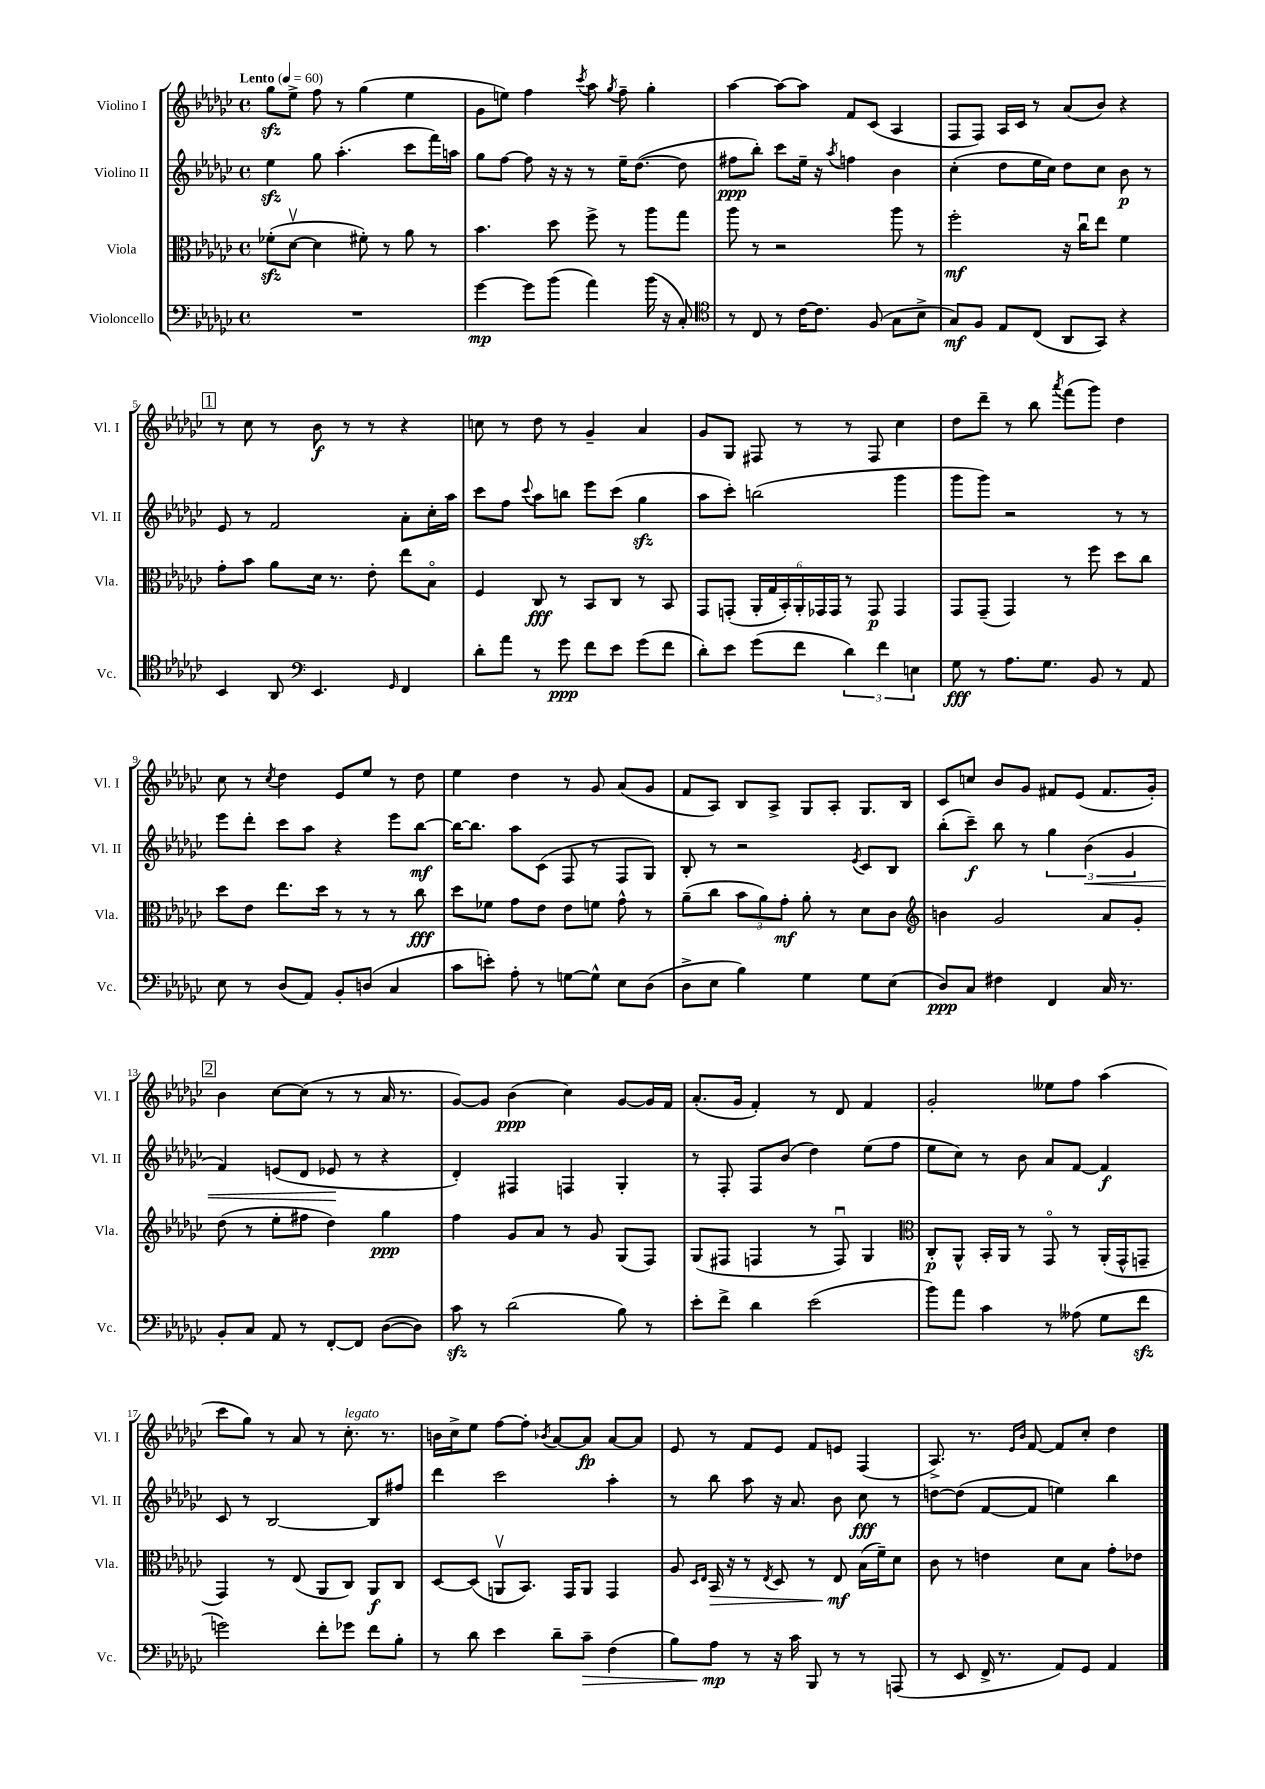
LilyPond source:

<<
\new StaffGroup <<
\new Staff = "s0" \with { instrumentName = "Violino I" shortInstrumentName = "Vl. I" } {
    \clef treble \key ges \major \defaultTimeSignature \time 4/4 \tempo "Lento" 4 = 60
    \autoBeamOff ges''8[\sfz ees''8]-> f''8 r8 ges''4( ees''4 |
    ges'8[ e''8]) f''4 \acciaccatura { ces'''8 } aes''8 \acciaccatura { ges''8 } f''8-- ges''4-. |
    aes''4~ aes''8[~ aes''8] f'8[ ces'8]( aes4 |
    f8[ f8]) aes16[ ces'16] r8 aes'8[( bes'8]) r4 |
    \mark \markup { \box "1" } r8 ces''8 r8 bes'8\f r8 r8 r4 |
    c''8 r8 des''8 r8 ges'4-- aes'4 |
    ges'8[ ges8] fis8 r8 r8 fis8 ces''4 |
    des''8[ des'''8]-- r8 bes''8 \acciaccatura { aes'''8 } f'''8[( ges'''8]) des''4 |
    ces''8 r8 \acciaccatura { ces''8 } des''4 ees'8[ ees''8] r8 des''8 |
    ees''4 des''4 r8 ges'8 aes'8[( ges'8] |
    f'8[ aes8]) bes8[ aes8]-> ges8[ aes8]-. ges8.[ bes16] |
    ces'8[ c''8] bes'8[ ges'8] fis'8[ ees'8]( fis'8.[ ges'16]-.) |
    \mark \markup { \box "2" } bes'4 ces''8[~ ces''8]( r8 r8 aes'16 r8. |
    ges'8[~) ges'8] bes'4\ppp( ces''4) ges'8[~ ges'16 f'16] |
    aes'8.[-.( ges'16] f'4-.) r8 des'8 f'4 |
    ges'2-. eeses''8[ f''8] aes''4( |
    ces'''8[ ges''8]) r8 aes'8 r8 ces''8.-.^\markup { \italic "legato" } r8. |
    b'16[ ces''16-> ees''8] f''8[~ f''8]-. \acciaccatura { bes'8 } aes'8[~ aes'8]\fp aes'8[~ aes'8] |
    ees'8 r8 f'8[ ees'8] f'8[ e'8] f4( |
    aes8.->) r8. \grace { ees'16[ bes'16] } f'8~ f'8[ ces''8]-. des''4 \bar "|." |
}
\new Staff = "s1" \with { instrumentName = "Violino II" shortInstrumentName = "Vl. II" } {
    \clef treble \key ges \major \defaultTimeSignature \time 4/4
    \autoBeamOff ees''4\sfz ges''8 aes''4.-.( ces'''8[ f'''16) a''16] |
    ges''8[ f''8]~ f''8 r16 r16 r8 ees''16[-- des''8.]~( des''8 |
    fis''8[\ppp bes''8]-.) ces'''8[ ees''16]-- r16 \acciaccatura { aes''8 } f''4 bes'4 |
    ces''4-.( des''8[ ees''16 ces''16]) des''8[ ces''8] bes'8\p r8 |
    \mark \markup { \box "1" } ees'8 r8 f'2 aes'8[-. ces''16-. aes''16] |
    ces'''8[ f''8] \appoggiatura { ces'''8 } aes''8[ b''8] ees'''8[ ces'''8]( ges''4\sfz |
    aes''8[ ces'''8]-.) b''2( ges'''4 |
    ges'''8[ ges'''8]) r2 r8 r8 |
    ees'''8[ des'''8]-. ces'''8[ aes''8] r4 ees'''8[ bes''8]~\mf |
    bes''16[~ bes''8.] aes''8[ ces'8]( f8 r8 f8[ ges8]) |
    bes8-. r8 r2 \acciaccatura { ees'8 } ces'8[ bes8] |
    bes''8[-.( ces'''8]--\f) bes''8 r8 \tuplet 3/2 { ges''4 bes'4\<( ges'4 } |
    \mark \markup { \box "2" } f'4) e'8[( des'8] ees'8\! r8 r4 |
    des'4-.) fis4 f4 ges4-. |
    r8 f8-. f8[ bes'8]( des''4) ees''8[( f''8] |
    ees''8[ ces''8]) r8 bes'8 aes'8[ f'8]~ f'4\f |
    ces'8 r8 bes2~ bes8[ fis''8] |
    des'''4 ces'''2 aes''4-. |
    r8 bes''8 aes''8 r16 aes'8. bes'8 ces''8\fff r8 |
    d''8[~ d''8]( f'8[~ f'8] e''4) bes''4 \bar "|." |
}
\new Staff = "s2" \with { instrumentName = "Viola" shortInstrumentName = "Vla." } {
    \clef alto \key ges \major \defaultTimeSignature \time 4/4
    \autoBeamOff fes'8[-.\sfz( des'8]~\upbow des'4 fis'8-.) r8 aes'8 r8 |
    bes'4. des''8 f''8-> r8 aes''8[ ges''8] |
    aes''8 r8 r2 aes''8 r8 |
    f''2-.\mf r16 ces''16[\downbow ees''8] f'4 |
    \mark \markup { \box "1" } ges'8[-. bes'8] aes'8[ des'16] r8. ees'8-. ees''8[ bes8]\flageolet |
    f4 ces8\fff r8 bes,8[ ces8] r8 bes,8 |
    ges,8[ g,8]-.( \tuplet 6/4 { aes,16[-. ges16 bes,16-.) aes,16-. ges,16 ges,16] } r8 ges,8\p ges,4 |
    ges,8[ ges,8]--( ges,4) r8 f''8 des''8[ ces''8] |
    des''8[ ees'8] ees''8.[ des''16] r8 r8 r8 ces''8\fff |
    des''8[ fes'8] ges'8[ ees'8] ees'8[ f'8] ges'8-^ r8 |
    aes'8[--( ces''8] \tuplet 3/2 { bes'8[ aes'8) ges'8]-.\mf } aes'8-. r8 des'8[ ces'8] |
    \clef treble b'4 ges'2 aes'8[ ges'8]-. |
    \mark \markup { \box "2" } des''8( r8 ees''8[-. fis''8] des''4) ges''4\ppp |
    f''4 ges'8[ aes'8] r8 ges'8 ges8[( f8]) |
    ges8[( fis8] f4 r8 f8\downbow) ges4 |
    \clef alto ces8[-.\p aes,8]-^ bes,16[-. aes,16] r8 ges,8\flageolet r8 aes,16[-.( ges,16-^ g,8]-- |
    ges,4) r8 ees8( aes,8[ ces8]) aes,8[\f ces8] |
    des8[~ des8]( a,8[\upbow bes,8.]) ges,16[ a,8] ges,4 |
    aes8 \grace { des16[ ees16] } bes,16\> r16 r8 \acciaccatura { ees8 } des8 r8 ees8\mf\! bes16[( f'16--) des'8] |
    ces'8 r8 e'4 des'8[ bes8] ges'8[-. ees'8] \bar "|." |
}
\new Staff = "s3" \with { instrumentName = "Violoncello" shortInstrumentName = "Vc." } {
    \clef bass \key ges \major \defaultTimeSignature \time 4/4
    \autoBeamOff R1 |
    ges'4~\mp ges'8[ bes'8]( aes'4) bes'16( r16 ces8-.) |
    \clef tenor r8 ces8 r8 ces'16[~ ces'8.] f8( ges8[ bes8]-> |
    ges8[\mf) f8] ees8[ ces8]( aes,8[ ges,8]) r4 |
    \mark \markup { \box "1" } bes,4 aes,8 \clef bass ees,4. \grace { ges,16 } f,4 |
    des'8[-. aes'8] r8 ges'8\ppp f'8[ ees'8] ges'8[( f'8] |
    des'8[-.) ees'8] ges'8[( f'8] \tuplet 3/2 { des'4) f'4 e4 } |
    ges8\fff r8 aes8.[ ges8.] bes,8 r8 aes,8 |
    ees8 r8 des8[( aes,8]) bes,8[-. d8]( ces4 |
    ces'8[ e'8]-.) aes8-. r8 g8[~ g8]-^ ees8[ des8]( |
    des8[-> ees8] bes4) ges4 ges8[ ees8]( |
    des8[\ppp) ces8] fis4 f,4 ces16 r8. |
    \mark \markup { \box "2" } bes,8[-. ces8] aes,8 r8 f,8[~-. f,8] des8[~( des8]) |
    ces'8\sfz r8 des'2( bes8) r8 |
    ees'8[-. f'8]-> des'4 ees'2( |
    bes'8[) aes'8] ces'4 r8 aeses8( ges8[ f'8]\sfz |
    g'2) f'8[-. ges'8] f'8[ bes8]-. |
    r8 des'8 ees'4 des'8[-- ces'8]--\> f4( |
    bes8[) aes8]\mp\! r8 r16 ces'16 bes,,8 r8 r8 a,,8( |
    r8 ees,8 f,16-> r8. aes,8[) ges,8] aes,4 \bar "|." |
}
>>
>>
